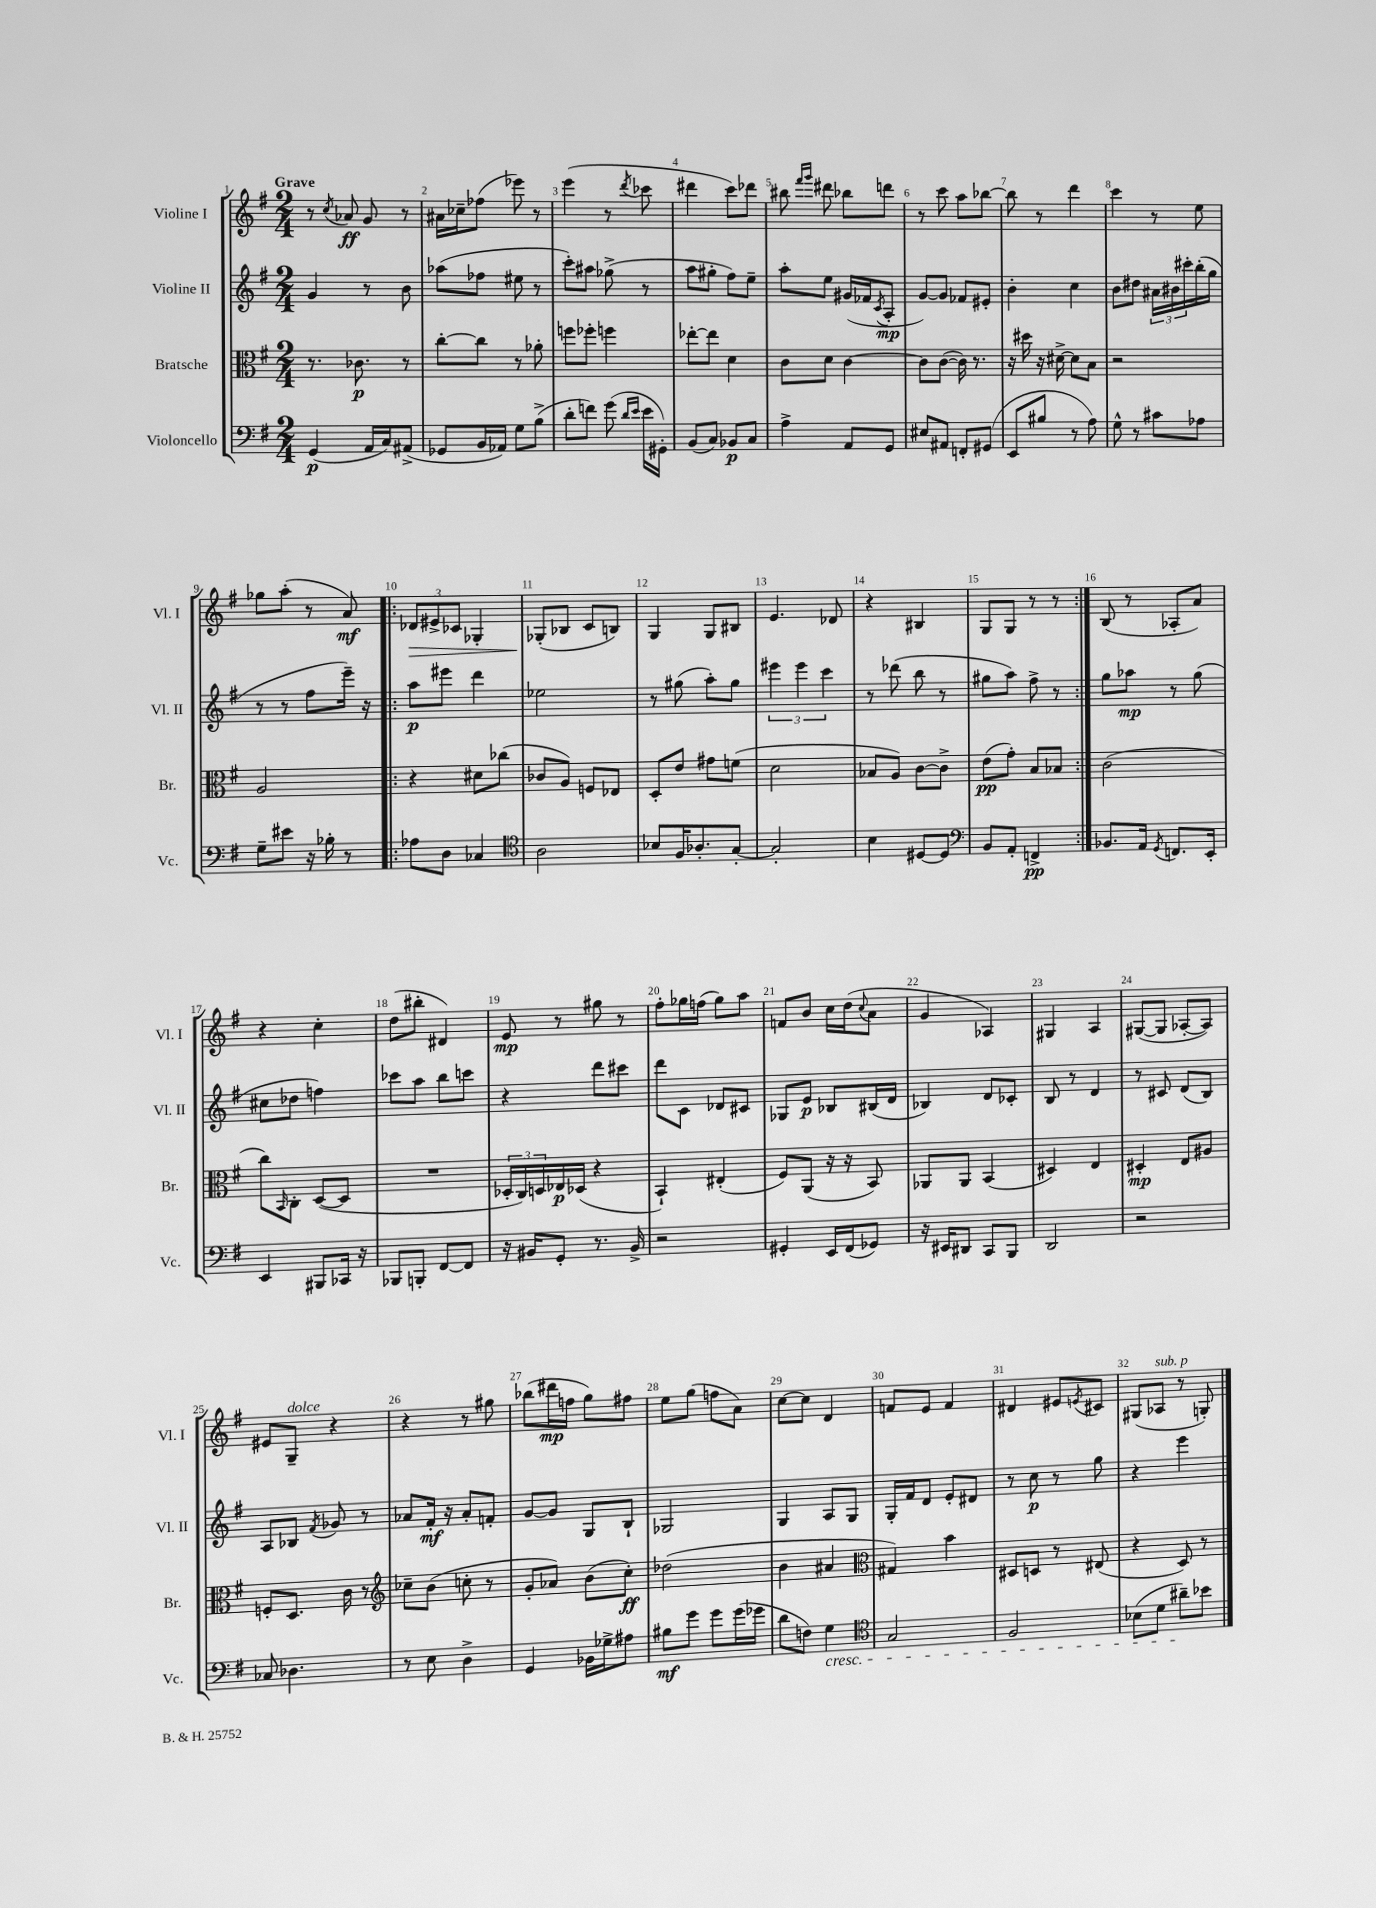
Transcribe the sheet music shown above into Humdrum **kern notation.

**kern	**kern	**kern	**kern
*staff4	*staff3	*staff2	*staff1
*clefF4	*clefC3	*clefG2	*clefG2
*k[f#]	*k[f#]	*k[f#]	*k[f#]
*M2/4	*M2/4	*M2/4	*M2/4
(4GG	8.r	4g	8r
.	.	.	8qcc
.	.	.	8a-
.	8.c-	.	.
16AA	.	8r	8g
16C)	.	.	.
(8AA#^	8r	8b	8r
=	=	=	=
8GG-	[8cc'	(8aa-	16a#
.	.	.	16cc-~
16BB	8cc]	8ff-	(8ff-
16AA-)	.	.	.
8G	8r	8ee#	8eee-)
(8B^	8a-'	8r	8r
=	=	=	=
8d'	8ff	8ccc')	(4eee
8f)	8ff-'	8aa#	.
(8g	4ff	(8gg-^	8r
16qqd	.	.	.
16qqe	.	.	8qddd
16e	.	8r	8ccc-
16GG#')	.	.	.
=	=	=	=
(8BB	[8ee-'	8aa	4ddd#
8C)	8ee-]	8gg#'	.
8BB-	4d	8ff#)	8ccc)
8C	.	8ee~	8ddd-
=	=	=	=
4A^	8c	8aa'	8bb#
.	.	.	16qqfff#
.	.	.	16qqggg
.	8d	8ee	8ddd#
8AA	[4c	(16g#	8bb-
.	.	16f-	.
.	.	8qc	.
8GG	.	8A'	8ddd
=	=	=	=
8E#	8c]	[8g)	8r
8AA#	([8c	8g]	8ccc
8FF'	16c])	8f-	8aa
.	8.r	.	.
(8GG#	.	8e#'	[8bb-
=	=	=	=
8EE	16r	4b'	8bb-]
.	16dd#	.	.
8B#	16r	.	8r
.	[16d#^	.	.
8r	8d#]	4cc	4ddd
8A)	8B	.	.
=	=	=	=
8G^^	2r	8b	4ccc
8r	.	8dd#	.
8c#	.	24a#	8r
.	.	24b#	.
.	.	24ccc#'	.
8A-	.	(16bb'	8ee
.	.	16gg	.
=	=	=	=
8G~	2A	8r	8gg-
8e#	.	8r	(8aa'
16r	.	8ff#	8r
16B-'	.	.	.
8r	.	16eee~)	8a)
.	.	16r	.
=!|:	=!|:	=!|:	=!|:
8A-	4r	8aa	12d-
.	.	.	12e#^
8D	.	8eee#	.
.	.	.	12c-
4C-	8d#	4ddd	4G-'
.	(8cc-	.	.
=	=	=	=
*clefC4	*	*	*
2A	8c-	2ee-	(8G-'
.	8A)	.	8B-
.	8F	.	8c
.	8E-	.	8B)
=	=	=	=
8B-	8D'	8r	4G
16F#	8e	(8gg#	.
8.A-'	.	.	.
.	8g#	8aa')	8G
[8G'	(8f	8gg#	8B#
=	=	=	=
2G']	2d	6eee#	4.e
.	.	6eee#	.
.	.	6ccc	.
.	.	.	8d-
=	=	=	=
4B	8B-	8r	4r
.	8A)	(8ddd-	.
[8D#	[8c	8bb	4B#
8D#]	8c^]	8r	.
=	=	=	=
*clefF4	*	*	*
8BB	(8e	8gg#	8G
8AA'	8g')	8aa)	8G
4FF^	8B	8ff#^	8r
.	8B-	8r	8r
=:|!	=:|!	=:|!	=:|!
8.BB-	(2c	8gg	(8B
.	.	8aa-	8r
16AA	.	.	.
8qGG	.	.	.
8.FF	.	8r	8A-'
.	.	(8gg	8a)
16EE'	.	.	.
=	=	=	=
4EE	8cc)	8cc#	4r
.	16qqBB	.	.
.	8C'	8dd-	.
8BBB#	([8D	4ff)	4cc'
16CC-	8D]	.	.
16r	.	.	.
=	=	=	=
8BBB-	2r	8ccc-	(8dd
8BBB'	.	8aa	8bb#'
[8FF#	.	8bb	4d#)
8FF#]	.	8ccc	.
=	=	=	=
16r	24D-'	4r	8e
.	24C)	.	.
16BB#	.	.	.
.	24D	.	.
8GG'	16E-	.	8r
.	(16D-	.	.
8.r	4r	8ddd	8gg#
.	.	8ccc#	8r
16BB#^	.	.	.
=	=	=	=
2r	4BB`)	8ddd	8ff#'
.	.	8c	16gg-
.	.	.	(16ff
.	(4E#'	8d-	8gg-)
.	.	8c#	8aa
=	=	=	=
4GG#'	8F#)	8G-	8f
.	(8AA	8e	8b
16EE	16r	8B-	16cc
(16FF#	16r	.	(16dd
.	.	.	8qqcc
8GG-)	8BB)	(16B#	8a
.	.	16d	.
=	=	=	=
16r	8AA-	4B-)	4g
16EE#	.	.	.
8DD#	8AA-	.	.
8CC	(4BB	8d	4A-)
8BBB	.	8c-'	.
=	=	=	=
2DD	4D#)	8B	4G#
.	.	8r	.
.	4E	4d	4A
=	=	=	=
2r	4D#'	8r	([8G#
.	.	8c#	8G#]
.	8E	(8d	[8A-'
.	8A#	8B)	8A-])
=	=	=	=
8C-	8F'	8A	8e#
4.D-	8.D	8B-	8G~
.	.	8qf#	.
.	.	8g-	4r
.	16c	.	.
.	8r	8r	.
=	=	=	=
*	*clefG2	*	*
8r	8cc-~	8a-	4r
8E	(8b	16f#'	.
.	.	16r	.
4D^	8cc'	8a-'	8r
.	8r	8f'	8gg#
=	=	=	=
4GG	8g'	[8g	(8bb-
.	8a-)	8g]	16ddd#
.	.	.	16ff
16BB-	(8b	8G	8gg)
16G-^	.	.	.
8A#	8cc')	8B`	8ff#
=	=	=	=
8B#	(2dd-	2G-	8ee
8g	.	.	(8gg
8g	.	.	8ff
(16g	.	.	8a)
16g-	.	.	.
=	=	=	=
8d	4b	4G	[8cc
8F)	.	.	8cc]
4G	4a#	8A	4d
.	.	8G	.
=	=	=	=
*clefC4	*clefC3	*	*
2G	4G#)	16G'	8f
.	.	16f#	.
.	.	8d	8e
.	4b	8e'	4f
.	.	8d#	.
=	=	=	=
2F#	8D#	8r	4d#
.	8D	8cc	.
.	8r	8r	8e#
.	.	.	8qe
.	(8E#	8gg	8c#
=	=	=	=
(8B-	4r	4r	(8G#
8d	.	.	8A-
8a#~)	8D)	4eee	8r
8b-	8r	.	8G')
==	==	==	==
*-	*-	*-	*-
